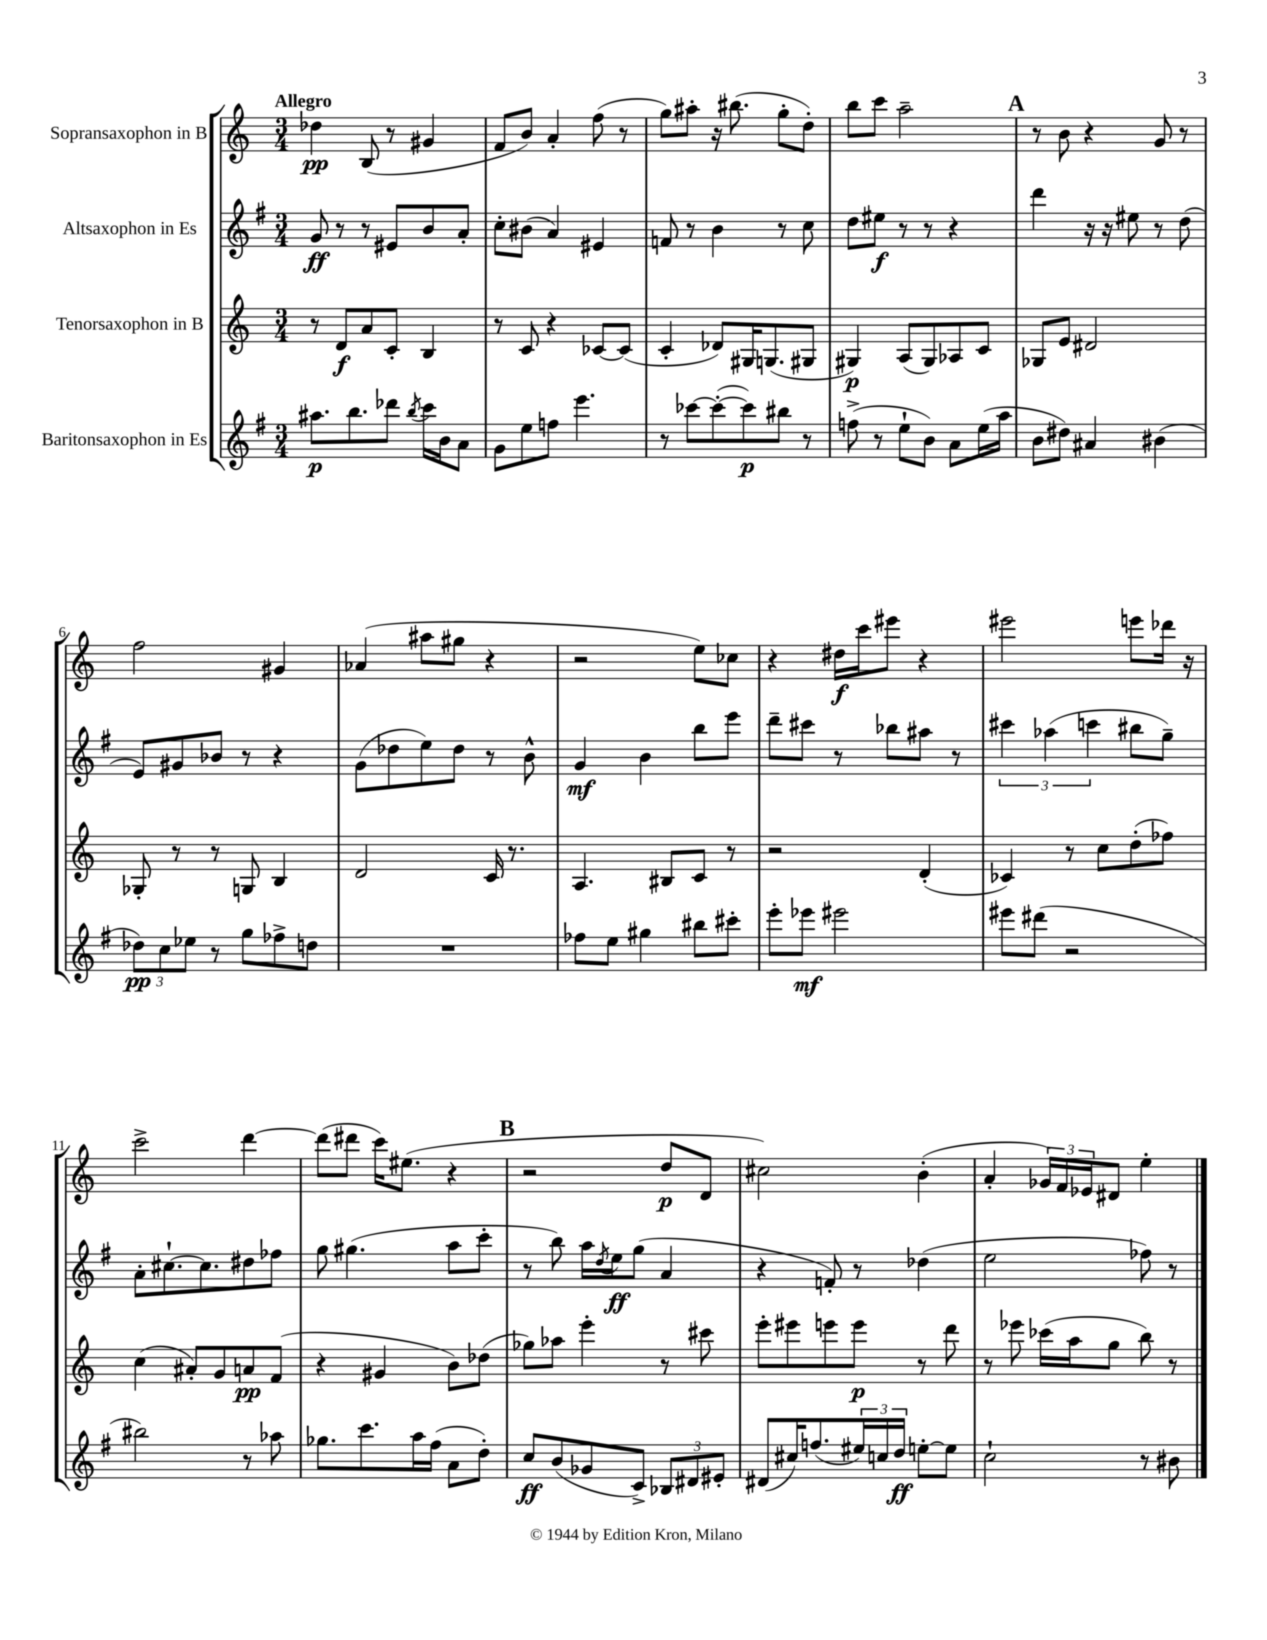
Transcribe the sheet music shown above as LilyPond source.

<<
\new StaffGroup <<
\new Staff = "s0" \with { instrumentName = "Sopransaxophon in B" } {
    \clef treble \key c \major \numericTimeSignature \time 3/4 \tempo "Allegro"
    des''4\pp b8( r8 gis'4 |
    f'8 b'8) a'4-. f''8( r8 |
    g''8) ais''8-. r16 bis''8.( g''8-. d''8-.) |
    b''8 c'''8 a''2-- |
    \mark \markup { \bold "A" } r8 b'8 r4 g'8 r8 |
    f''2 gis'4 |
    aes'4( ais''8 gis''8 r4 |
    r2 e''8) ces''8 |
    r4 dis''16\f c'''16 eis'''8 r4 |
    eis'''2 e'''8 des'''16 r16 |
    c'''2-> d'''4~ |
    d'''8( dis'''8 c'''16) eis''8.( r4 |
    \mark \markup { \bold "B" } r2 d''8\p d'8 |
    cis''2) b'4-.( |
    a'4-. \tuplet 3/2 { ges'16) f'16 ees'16 } dis'8 e''4-. \bar "|." |
}
\new Staff = "s1" \with { instrumentName = "Altsaxophon in Es" } {
    \clef treble \key g \major \numericTimeSignature \time 3/4
    g'8\ff r8 r8 eis'8 b'8 a'8-. |
    c''8-. bis'8( a'4) eis'4 |
    f'8 r8 b'4 r8 c''8 |
    d''8 eis''8\f r8 r8 r4 |
    \mark \markup { \bold "A" } d'''4 r16 r16 eis''8 r8 d''8( |
    e'8) gis'8 bes'8 r8 r4 |
    g'8( des''8 e''8) des''8 r8 b'8-^ |
    g'4\mf b'4 b''8 e'''8 |
    d'''8-- cis'''8 r8 bes''8 ais''8 r8 |
    \tuplet 3/2 { cis'''4 aes''4( c'''4 } bis''8 g''8--) |
    a'8-. cis''8.~-! cis''8. dis''8 fes''8 |
    g''8 gis''4.( a''8 c'''8-. |
    \mark \markup { \bold "B" } r8 b''8) a''16 \acciaccatura { d''8 } e''16\ff g''8( a'4 |
    r4 f'8-.) r8 des''4( |
    e''2 fes''8) r8 \bar "|." |
}
\new Staff = "s2" \with { instrumentName = "Tenorsaxophon in B" } {
    \clef treble \key c \major \numericTimeSignature \time 3/4
    r8 d'8\f a'8 c'8-. b4 |
    r8 c'8 r4 ces'8~ ces'8( |
    c'4-. des'8) gis16 g8.( gis8 |
    gis4\p) a8( gis8) aes8 c'8 |
    \mark \markup { \bold "A" } ges8 e'8 dis'2 |
    ges8-. r8 r8 g8 b4 |
    d'2 c'16 r8. |
    a4. bis8 c'8 r8 |
    r2 d'4-.( |
    ces'4) r8 c''8 d''8-.( fes''8) |
    c''4( ais'8-.) g'8 a'8\pp f'8( |
    r4 gis'4 b'8) des''8( |
    \mark \markup { \bold "B" } ges''8) aes''8 e'''4-. r8 cis'''8 |
    e'''8-. eis'''8 e'''8 e'''8\p r8 d'''8 |
    r8 ees'''8 ces'''16( a''16 g''8 b''8) r8 \bar "|." |
}
\new Staff = "s3" \with { instrumentName = "Baritonsaxophon in Es" } {
    \clef treble \key g \major \numericTimeSignature \time 3/4
    ais''8.\p b''8. des'''8 \acciaccatura { b''8 } c'''16 b'16 a'8 |
    g'8 e''8 f''8 e'''4. |
    r8 ces'''8~ ces'''8~-.( ces'''8\p) bis''8 r8 |
    f''8->( r8 e''8-! b'8) a'8 e''16( a''16 |
    \mark \markup { \bold "A" } b'8 dis''8) ais'4 bis'4( |
    \tuplet 3/2 { des''8\pp) c''8 ees''8 } r8 g''8 fes''8-> d''8 |
    R2. |
    fes''8 e''8 gis''4 bis''8 cis'''8-. |
    e'''8-. ees'''8\mf eis'''2 |
    eis'''8 dis'''8( r2 |
    bis''2) r8 aes''8 |
    ges''8. c'''8. a''16 fis''16( a'8 d''8-.) |
    \mark \markup { \bold "B" } c''8\ff b'8( ges'8 c'8->) \tuplet 3/2 { bes8 dis'8 eis'8-. } |
    dis'8( cis''16) f''8.( \tuplet 3/2 { eis''16) c''16 d''16\ff } e''8~-. e''8 |
    c''2-! r8 bis'8 \bar "|." |
}
>>
>>
